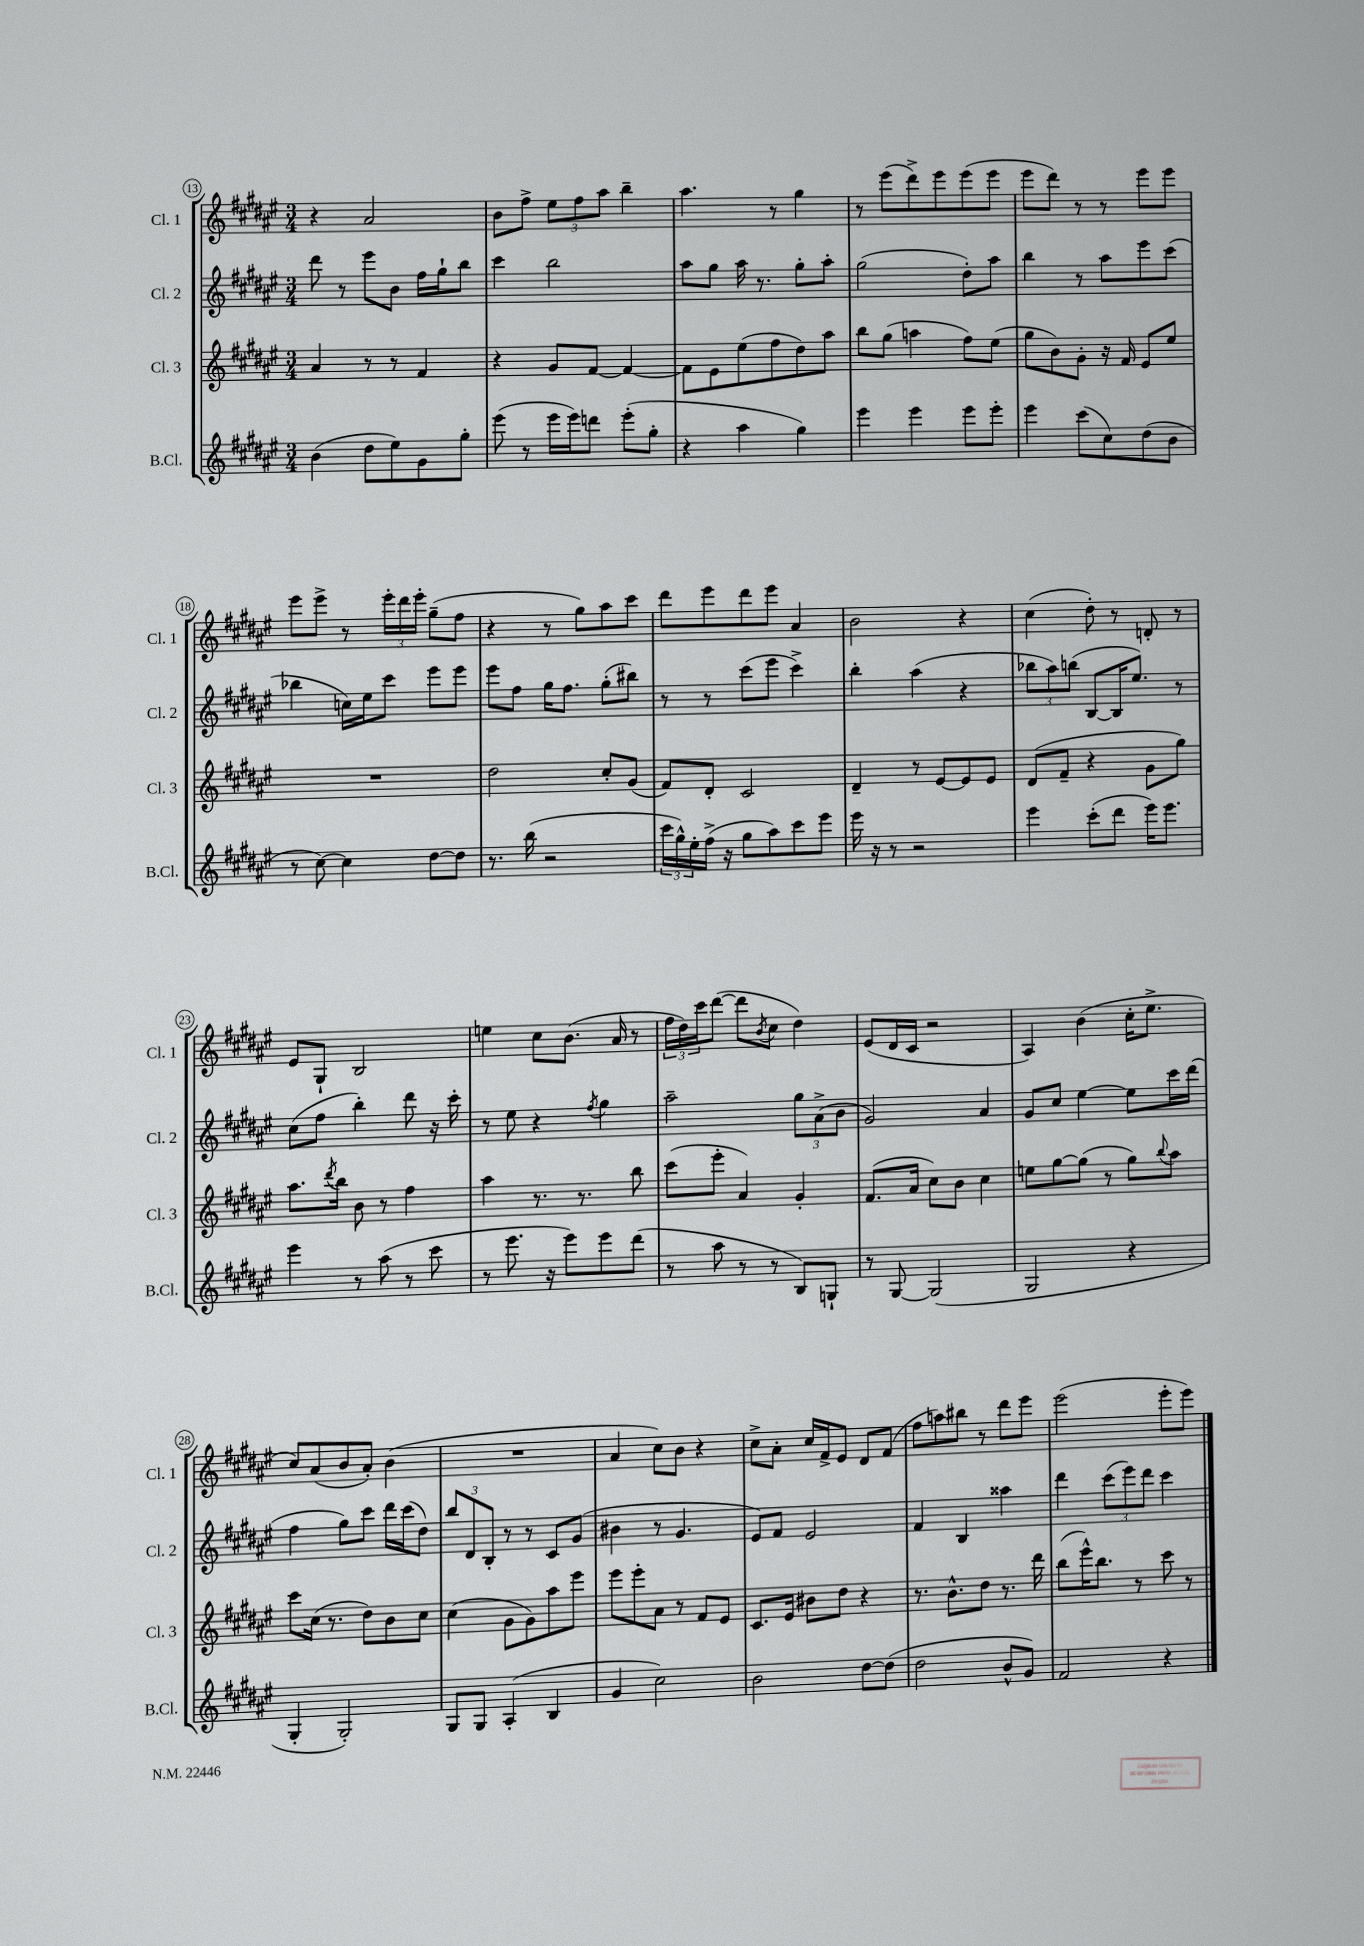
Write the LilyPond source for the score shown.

<<
\new StaffGroup <<
\new Staff = "s0" \with { instrumentName = "Cl. 1" shortInstrumentName = "Cl. 1" } {
    \clef treble \key fis \major \numericTimeSignature \time 3/4
    r4 ais'2 |
    b'8 fis''8-> \tuplet 3/2 { eis''8 fis''8 ais''8 } b''4-- |
    ais''4. r8 gis''4 |
    r8 eis'''8( dis'''8->) eis'''8 eis'''8( eis'''8 |
    eis'''8 dis'''8) r8 r8 eis'''8 eis'''8 |
    eis'''8 eis'''8-> r8 \tuplet 3/2 { eis'''16-. dis'''16 eis'''16-. } gis''8--( fis''8 |
    r4 r8 gis''8) ais''8 cis'''8 |
    dis'''8 eis'''8 dis'''8 eis'''8 ais'4 |
    b'2 r4 |
    cis''4( dis''8-.) r8 d'8-. r8 |
    eis'8 gis8-! b2 |
    e''4 cis''8 b'8.( ais'16 r8 |
    \tuplet 3/2 { fis''16 dis''16) cis'''16 } dis'''8~( dis'''8 \acciaccatura { b'8 } cis''8 dis''4) |
    eis'8( dis'16 cis'16 r2 |
    ais4) b'4( cis''16-. eis''8.-> |
    cis''8) ais'8( b'8 ais'8-.) b'4( |
    R2. |
    ais'4 cis''8) b'8 r4 |
    cis''8-> ais'8-. cis''16 fis'16-> eis'8 dis'8 fis'8( |
    fis''8 a''8) bis''8 r8 dis'''8 eis'''8 |
    eis'''2( eis'''8-. eis'''8) \bar "|." |
}
\new Staff = "s1" \with { instrumentName = "Cl. 2" shortInstrumentName = "Cl. 2" } {
    \clef treble \key fis \major \numericTimeSignature \time 3/4
    dis'''8 r8 eis'''8 b'8 fis''16 gis''16-! b''8 |
    cis'''4 b''2 |
    ais''8 gis''8 ais''16 r8. gis''8-. ais''8-. |
    gis''2( dis''8-.) ais''8 |
    b''4 r8 ais''8 eis'''8 cis'''8( |
    bes''4 c''16) eis''16 cis'''8 eis'''8 eis'''8 |
    eis'''8 fis''8 gis''16 fis''8. gis''8-.( bis''8) |
    r8 r8 cis'''8( eis'''8 cis'''4->) |
    b''4-. ais''4( r4 |
    \tuplet 3/2 { bes''8 ais''8) b''8( } b8~ b16 eis''8.) r8 |
    cis''8( fis''8 b''4-.) dis'''8 r16 cis'''16-. |
    r8 eis''8 r4 \acciaccatura { fis''8 } gis''4 |
    ais''2-- \tuplet 3/2 { gis''8 ais'8->( b'8 } |
    gis'2) ais'4 |
    gis'8 cis''8 eis''4~ eis''8 cis'''16 dis'''16( |
    fis''4 gis''8) cis'''8 dis'''16 cis'''16( dis''8) |
    \tuplet 3/2 { b''8 dis'8 b8-. } r8 r8 cis'8 gis'8( |
    bis'4 r8 gis'4. |
    eis'8) fis'8 eis'2 |
    fis'4 b4 aisis''4 |
    dis'''4 \tuplet 3/2 { cis'''8( eis'''8) dis'''8 } cis'''4 \bar "|." |
}
\new Staff = "s2" \with { instrumentName = "Cl. 3" shortInstrumentName = "Cl. 3" } {
    \clef treble \key fis \major \numericTimeSignature \time 3/4
    ais'4 r8 r8 fis'4 |
    r4 gis'8 fis'8~ fis'4~ |
    fis'8 eis'8 eis''8( fis''8 dis''8) ais''8 |
    b''8 gis''8( a''4 fis''8) eis''8( |
    gis''8 b'8) gis'8-. r16 fis'16 eis'8 eis''8 |
    R2. |
    dis''2 cis''8-. gis'8( |
    fis'8) dis'8-. cis'2 |
    dis'4-- r8 eis'8~ eis'8 eis'8 |
    dis'8( fis'8-- r4 gis'8 gis''8) |
    ais''8. \acciaccatura { dis'''8 } b''16 b'8 r8 fis''4 |
    ais''4 r8. r8. b''8 |
    cis'''8( eis'''8-. ais'4) gis'4-. |
    fis'8.( ais'16 cis''8) b'8 cis''4 |
    e''8 gis''8~ gis''8( r8 gis''8) \appoggiatura { b''8 } ais''8 |
    cis'''8 cis''16( r8. dis''8) b'8 cis''8 |
    cis''4( gis'8 gis'8) ais''8 eis'''8 |
    eis'''8 eis'''8-. ais'8 r8 fis'8 eis'8 |
    cis'8. eis'16 bis'8 dis''8 r4 |
    r8. b'8.-^ dis''8 r8. dis'''16 |
    b''8( eis'''16-^) b''8. r8 cis'''8 r8 \bar "|." |
}
\new Staff = "s3" \with { instrumentName = "B.Cl." shortInstrumentName = "B.Cl." } {
    \clef treble \key fis \major \numericTimeSignature \time 3/4
    b'4( dis''8 eis''8) gis'8 gis''8-. |
    eis'''8( r8 eis'''16 eis'''16) d'''8 eis'''8-.( gis''8-. |
    r4 ais''4 gis''4) |
    eis'''4 eis'''4 eis'''8 eis'''8-. |
    eis'''4 cis'''8( cis''8) dis''8( b'8 |
    r8 cis''8~) cis''4 dis''8~ dis''8 |
    r8. b''16( r2 |
    \tuplet 3/2 { cis'''16 gis''16-^) eis''16-. } fis''16->( r16 gis''8 ais''8) cis'''8 eis'''8 |
    eis'''16 r16 r8 r2 |
    eis'''4 cis'''8-.( dis'''8 eis'''16) eis'''8. |
    eis'''4 r8 ais''8( r8 cis'''8 |
    r8 eis'''8. r16 eis'''8) eis'''8 dis'''8( |
    r8 ais''8 r8 r8 b8) g8-! |
    r8 gis8~ gis2( |
    gis2 r4 |
    gis4-. gis2-.) |
    gis8 gis8 ais4-.( b4 |
    gis'4 cis''2) |
    b'2 dis''8~ dis''8( |
    dis''2 b'8-^ gis'8) |
    fis'2 r4 \bar "|." |
}
>>
>>
\layout { \context { \Score currentBarNumber = #13 \override BarNumber.stencil = #(make-stencil-circler 0.1 0.3 ly:text-interface::print) } }
